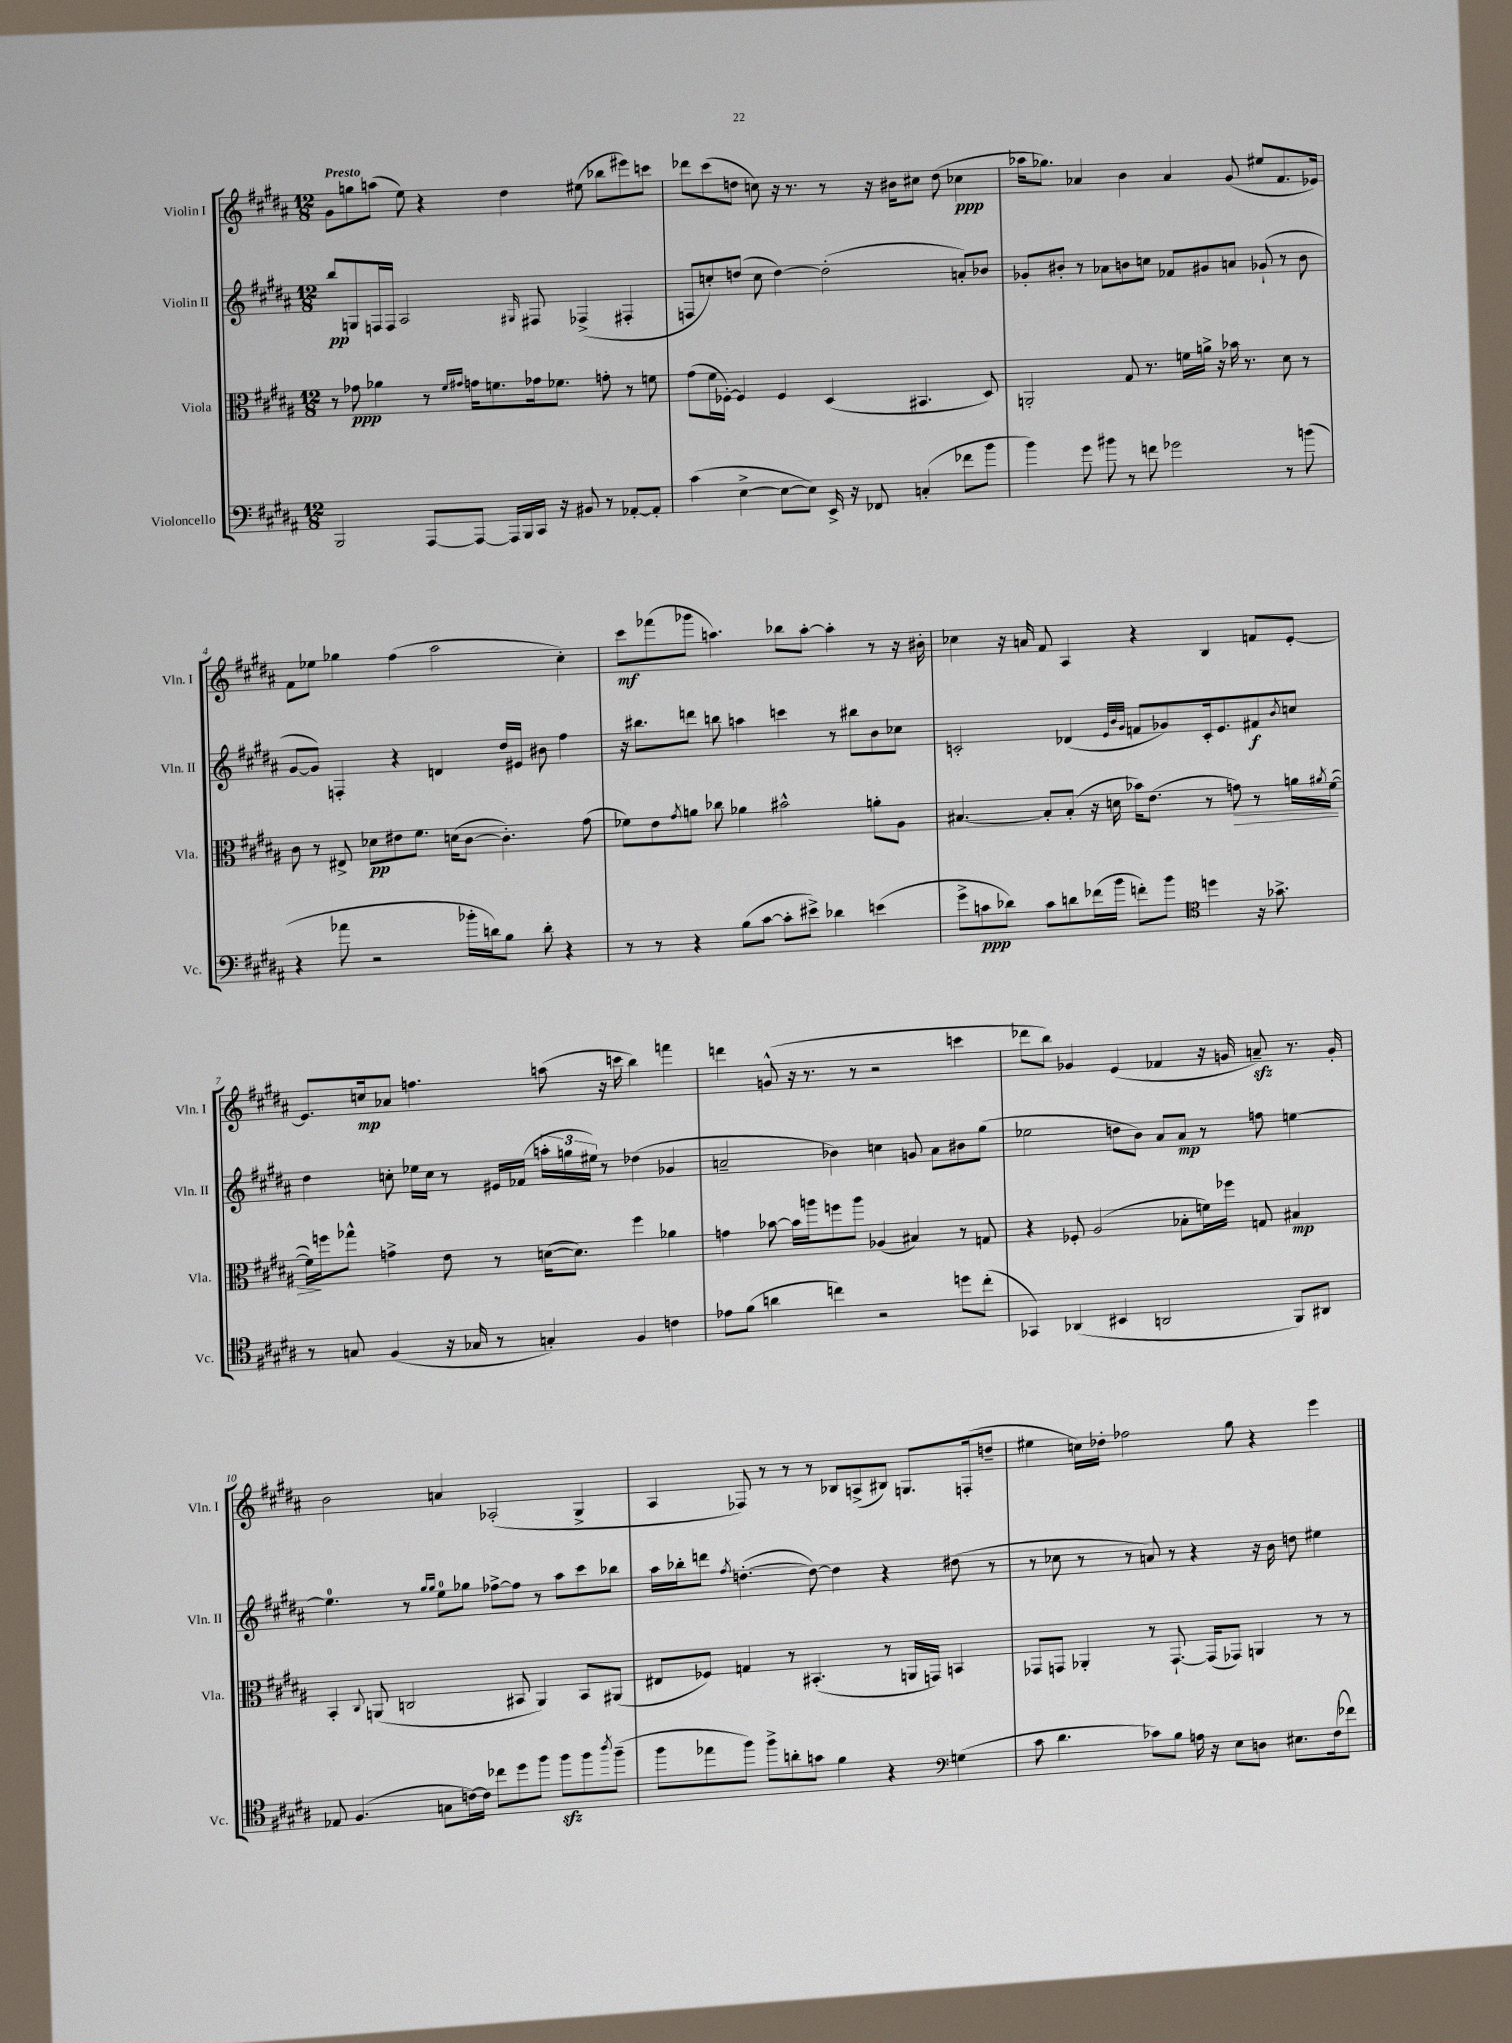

**kern	**kern	**kern	**kern
*staff4	*staff3	*staff2	*staff1
*clefF4	*clefC3	*clefG2	*clefG2
*k[f#c#g#d#a#]	*k[f#c#g#d#a#]	*k[f#c#g#d#a#]	*k[f#c#g#d#a#]
*M12/8	*M12/8	*M12/8	*M12/8
2BBB	8r	8bb	8g#
.	8g-	8G	8gg
.	4a-	16F	(8aa
.	.	16F	.
.	.	2A#	8ee)
[8AAA#	8r	.	4r
.	16qqf#	.	.
.	16qqg#	.	.
8AAA#_	16g	.	.
.	8.f	.	.
16AAA#]	.	.	4dd#
16BBB	.	.	.
.	.	16qqG#	.
16CC#	16g-	8F#	.
16r	8.f-	.	.
8BB#	.	(4F-^	(8ee#
8r	8g'	.	8bb-
[8AA-'	8r	4F#'	8eee#)
8AA-']	8f	.	8ccc
=	=	=	=
(4c#	(8g#	8F	8ddd-
.	16f#	8cc')	(8ccc#
.	[16F-')	.	.
[4E^	4F-]	(8dd	8dd
.	.	8cc	8cc)
8E_	4F-	[4dd)	16r
.	.	.	8.r
8E])	.	.	.
16EE^	(4D#	(2dd']	8r
16r	.	.	.
8FF-	.	.	16r
.	.	.	16b#
(4C'	4.BB#	.	8cc#
.	.	.	(8dd
8f-	.	8a')	4cc-
8b	8D#)	8b-	.
=	=	=	=
4b)	2AA'	8g-'	16aa-
.	.	.	8.gg-)
.	.	8b#'	.
8g#	.	8r	4a-
8b#	.	8a-	.
8r	8G#	8b	4b
8f	8.r	8cc	.
2g-	.	8f-	4a-
.	16f	.	.
.	16a^	8g#	.
.	16r	.	.
.	16b-	8a	(8g#
.	8.r	.	.
.	.	(8g-`	8ee#
8r	8d#	8r	8.f#
(8b	8r	8b	.
.	.	.	16e-)
=	=	=	=
4r	8c#	[8g#	8f#
.	8r	8g#])	8ee-
8a-	8E#^	4F'	4gg-
2r	8d-	.	.
.	8e#	4r	(4ff#
.	8.f#	.	.
.	.	4d	2aa#
.	(16d	.	.
16b-'	[8c#	.	.
16d)	.	.	.
8B	4.c#'])	16dd#	.
.	.	16e#	.
8d'	.	8b#	.
4r	.	4ff#	4cc#')
.	(8g#	.	.
=	=	=	=
8r	8f-)	16r	8ccc#
.	.	8.bb#	.
8r	8e	.	(8fff-
.	8qg#	.	.
4r	8a	8ddd	8ggg-
.	8cc-	8bb	4.aa)
(8B	4a-	4aa	.
[8c#	.	.	.
8c#']	2b#^^	4ccc	8bb-
8e#^)	.	.	[8aa'
4d-	.	8r	4aa']
.	.	8bb#	.
(4e	8a'	8b	8r
.	8A#	8cc-	16r
.	.	.	16b#'
=	=	=	=
8g#^	[4.B#	2c'	4cc-
8c	.	.	.
8d-)	.	.	16r
.	.	.	16a
8c	8B#']	.	8f#
8d	(8B#'	(4d-	4A#
(16f-	16r	.	.
16b	16d	.	.
.	.	32qqe	.
.	.	32qqb	.
.	.	32qqg#	.
8f')	16b-)	8f	4r
.	(8.e	.	.
8b	.	8g-)	.
*clefC4	*	*	*
4dd	8r	16c'	4B
.	.	8.e	.
.	8g)	.	.
16r	8r	8f#	8f
8.g-^	.	.	.
.	.	8qb	.
.	16a	8cc	[8e'
.	8qa#	.	.
.	([16f#	.	.
=	=	=	=
8r	16f#])	4dd#	8.e]
.	16ff	.	.
8G	8gg-^^	.	.
.	.	.	16cc
(4F#	4g^	8cc'	8a-
.	.	16ee-	4.ff
.	.	16cc	.
16r	8e	8r	.
16G-	.	.	.
8r	8r	16e#	.
.	.	(16f-	.
4G')	([16d	24aa'	(8aa
.	.	24gg	.
.	8.d])	.	.
.	.	24ee#)	.
.	.	8r	16r
.	.	.	16ccc
4F#	4ff	(4dd-	4bb)
4c	4a-	4g-	4fff
=	=	=	=
8e-	4g	2a~	4ddd
(8f#	.	.	.
4a	[8b-	.	(8g^^
.	16b-]	.	16r
.	16aa	.	8.r
4cc)	8ff	4b-)	.
.	8aa	.	8r
2r	(4A-	4cc	2r
.	4B#)	8g	.
.	.	8a	.
8dd	8r	8b#	4ccc
(8cc'	8G	(8gg#	.
=	=	=	=
4GG-)	4r	2ee-	8ddd-
.	.	.	8bb)
(4AA-	8F-'	.	4g-
.	(2A#	.	.
4BB#	.	8dd	(4e
.	.	8b)	.
2AA	.	8a#	4f-
.	8B-'	8a#	.
.	16f)	8r	16r
.	16ff-	.	16g
.	8G	8ff	8a~)
8FF#)	4B#	[4ee	8.r
8AA#	.	.	.
.	.	.	16g'
=	=	=	=
8E-	4BB'	4.ee]	2b
(4.F#	.	.	.
.	8qqC#	.	.
.	(8AA	.	.
.	2C	8r	.
.	.	16qqgg#	.
.	.	16qqgg#	.
8G	.	8ee	4a
[16c)	.	8gg-	.
16c]	.	.	.
8cc-	.	[8ff-^	(2A-'
8dd#	8BB#	8ff-]	.
8ff#	4AA)	8r	.
8ff#	.	8aa#	.
8ff#	8BB#	8ccc#	4G#^
8qaa#	.	.	.
(8ff#~	(8AA#	8bb-	.
=	=	=	=
8ff#	8E#	16aa#	4A#
.	.	16bb-'	.
8ee-	8F-)	8ddd	.
.	.	8qff#	.
8ff#)	4G	([4.dd'	8F-)
8ff#^	.	.	8r
8a'	8r	.	8r
8g	(4.BB#'	8dd_)	8r
4f#	.	4dd]	8B-
.	.	.	(8A^
4r	8r	4r	8B#)
.	16AA	.	8.G
.	16GG)	.	.
*clefF4	*	*	*
(4G	4BB	(8dd#	.
.	.	.	(16F'
.	.	8r	8dd~
=	=	=	=
8c#	8GG-	8r	4ee#
4.d#	8GG	8cc-	.
.	4AA-'	8r	16cc)
.	.	.	16dd-'
.	.	8r	2ff-
8c-)	8r	8a)	.
8B	[8.GG`	8r	.
16A	.	4r	.
16r	(16GG]	.	.
8E	8GG-)	.	8gg#
8D	4AA	16r	4r
.	.	16b	.
8.E#	.	8dd	.
.	8r	4ee#	4eee
(16F#	.	.	.
8f-)	8r	.	.
==	==	==	==
*-	*-	*-	*-
